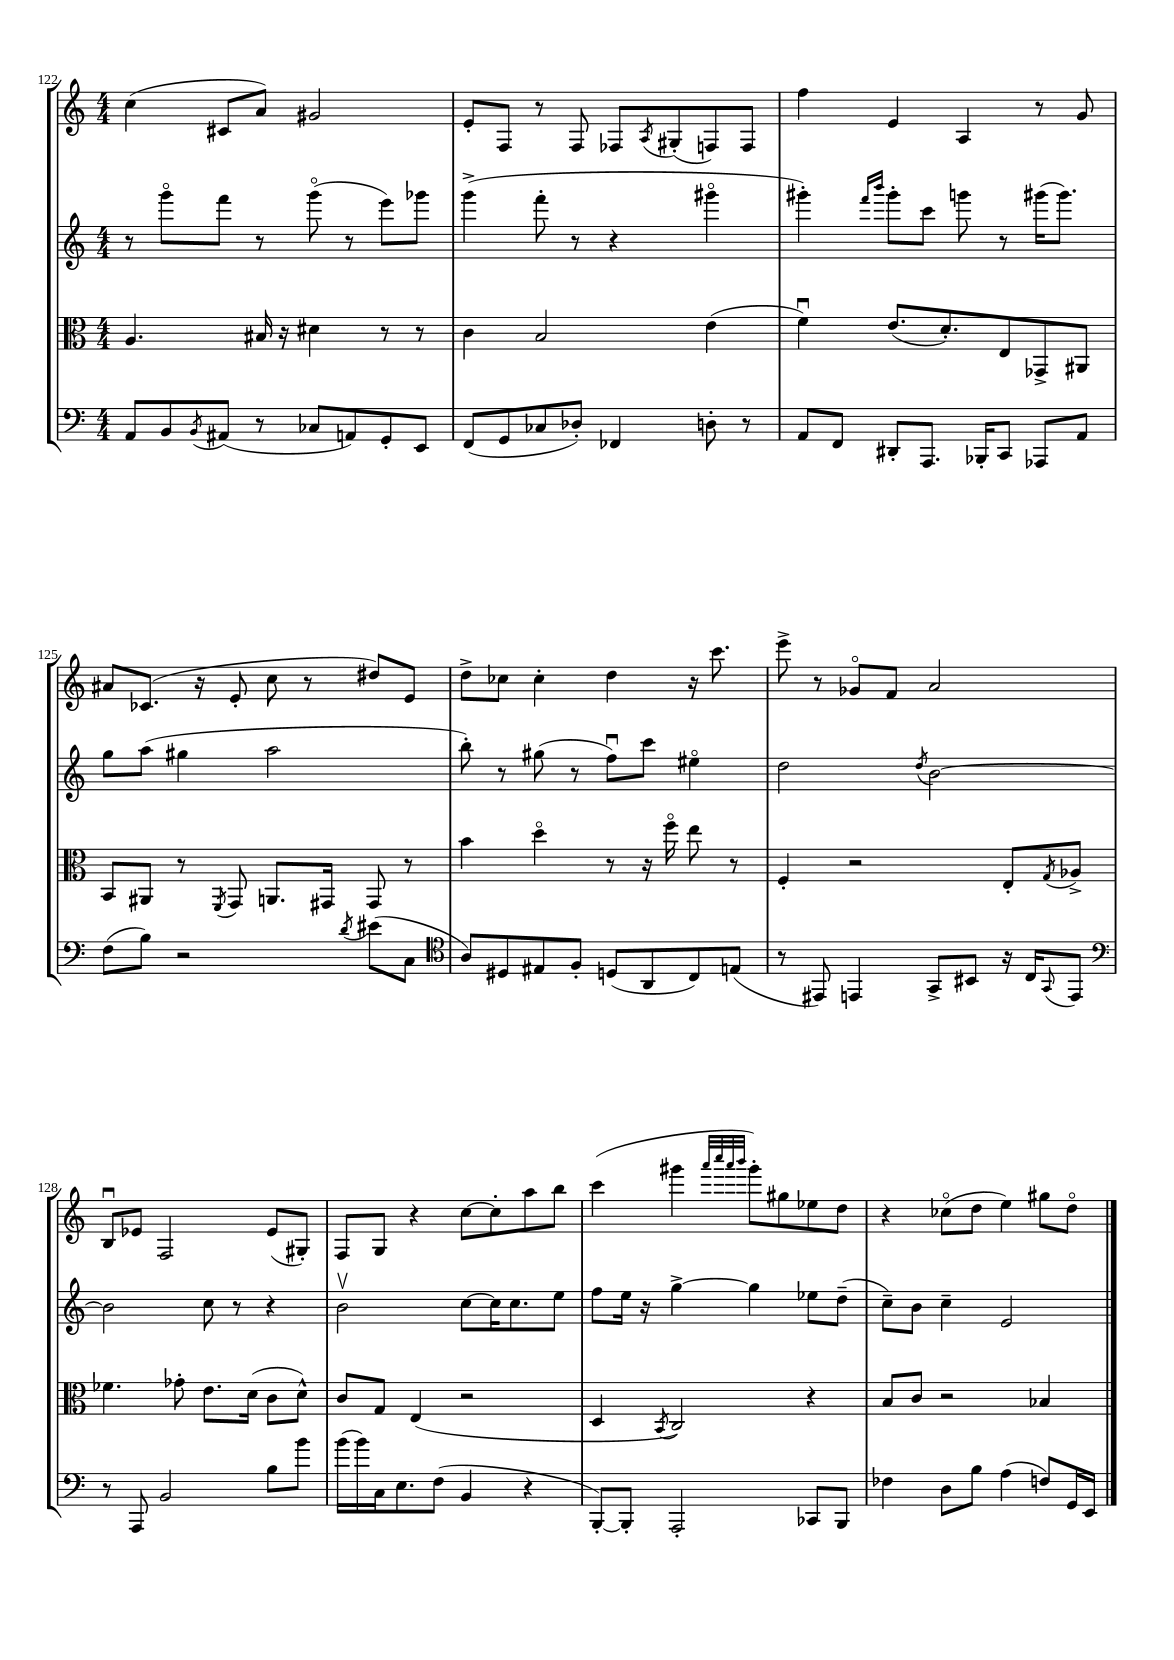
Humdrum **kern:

**kern	**kern	**kern	**kern
*staff4	*staff3	*staff2	*staff1
*clefF4	*clefC3	*clefG2	*clefG2
*k[]	*k[]	*k[]	*k[]
*M4/4	*M4/4	*M4/4	*M4/4
8AA	4.A	8r	(4cc
8BB	.	8gggo	.
8qBB	.	.	.
(8AA#	.	8fff	8c#
8r	16B#	8r	8a)
.	16r	.	.
8C-	4d#	(8gggo	2g#
8AA)	.	8r	.
8GG'	8r	8eee)	.
8EE	8r	8ggg-	.
=	=	=	=
(8FF	4c	(4ggg^	8e'
8GG	.	.	8F
8C-	2B	8fff'	8r
8D-')	.	8r	8F
4FF-	.	4r	8F-
.	.	.	8qA
.	.	.	(8G#'
8D'	(4e	4ggg#o	8F)
8r	.	.	8F
=	=	=	=
8AA	4fu)	4ggg#')	4ff
8FF	.	.	.
.	.	16qqfff	.
.	.	16qqbbb	.
8DD#'	(8.e	8ggg#'	4e
8.AAA	.	8ccc	.
.	8.d')	.	.
.	.	8ggg	4A
16BBB-'	.	.	.
8CC	8E	8r	.
8AAA-	8GG-^	(16ggg#	8r
.	.	8.ggg#)	.
8AA	8AA#	.	8g
=	=	=	=
(8F	8BB	8gg	8a#
8B)	8AA#	(8aa	(8.c-
2r	8r	4gg#	.
.	.	.	16r
.	8qFF	.	.
.	8GG	.	8e'
.	8.AA	2aa	8cc
.	.	.	8r
.	16GG#	.	.
8qd	.	.	.
(8e#	8GG#	.	8dd#)
8C	8r	.	8e
=	=	=	=
*clefC4	*	*	*
8A)	4b	8bb')	8dd^
8D#	.	8r	8cc-
8E#	4ddo	(8gg#	4cc-'
8F'	.	8r	.
(8D	8r	8ffu)	4dd
8AA	16r	8ccc	.
.	16ffo	.	.
8C)	8ee	4ee#o	16r
.	.	.	8.ccc
(8E	8r	.	.
=	=	=	=
8r	4F'	2dd	8eee^
8EE#)	.	.	8r
4EE	2r	.	8g-o
.	.	.	8f
.	.	8qdd	.
8GG^	.	[2b	2a
8BB#	.	.	.
16r	8E'	.	.
16C	.	.	.
8qqGG	8qG	.	.
8EE	8A-^	.	.
=	=	=	=
*clefF4	*	*	*
8r	4.f-	2b]	8Bu
8AAA	.	.	8e-
2BB	.	.	2F
.	8g-'	.	.
.	8.e	8cc	.
.	.	8r	.
.	(16d	.	.
8B	8c	4r	(8e-
8b	8d^^)	.	8G#')
=	=	=	=
(16b	8c	2bv	8F
16b)	.	.	.
16C	8G	.	8G
8.E	.	.	.
.	(4E	.	4r
(8F	.	.	.
4BB	2r	[8cc	[8cc
.	.	16cc]	8cc']
.	.	8.cc	.
4r	.	.	8aa
.	.	8ee	8bb
=	=	=	=
[8BBB')	4D	8ff	(4ccc
8BBB']	.	16ee	.
.	.	16r	.
.	8qBB	.	.
2AAA'	2C)	[4gg^	4ggg#
.	.	.	32qqaaa
.	.	.	32qqcccc
.	.	.	32qqaaa
.	.	.	32qqbbb
.	.	4gg]	8ggg#')
.	.	.	8gg#
8CC-	4r	8ee-	8ee-
8BBB	.	(8dd~	8dd
=	=	=	=
4F-	8B	8cc~)	4r
.	8c	8b	.
8D	2r	4cc~	(8cc-o
8B	.	.	8dd
(4A	.	2e	4ee)
8F)	4B-	.	8gg#
16GG	.	.	8ddo
16EE	.	.	.
==	==	==	==
*-	*-	*-	*-
